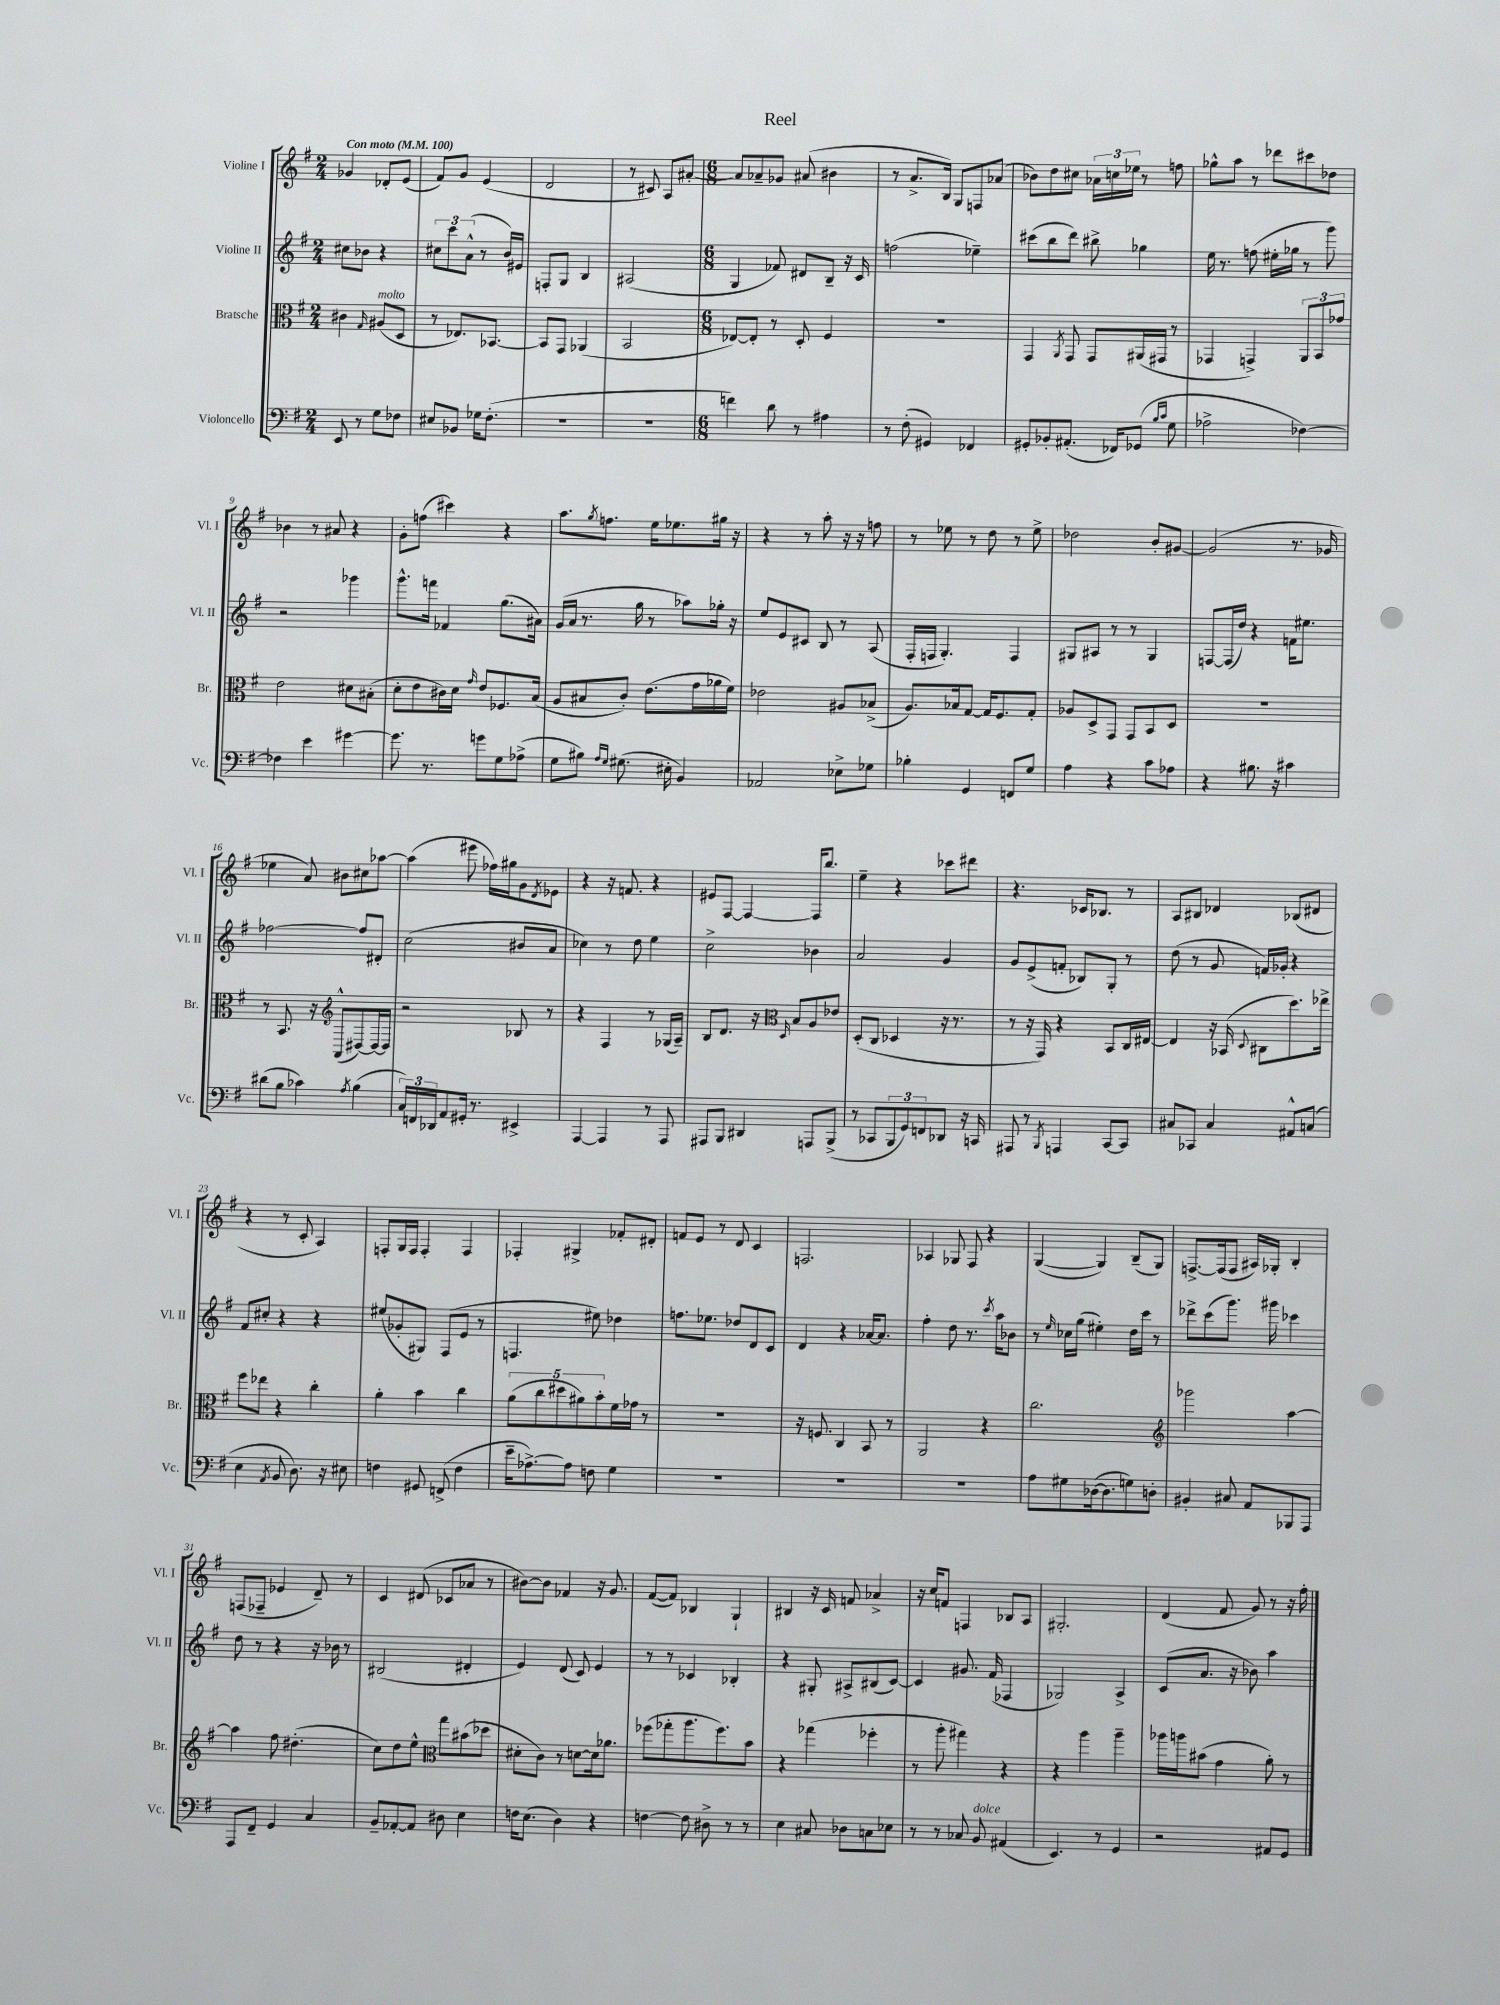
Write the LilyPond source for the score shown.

\header { title = "Reel" }
<<
\new StaffGroup <<
\new Staff = "s0" \with { instrumentName = "Violine I" shortInstrumentName = "Vl. I" } {
    \clef treble \key g \major \numericTimeSignature \time 2/4 \tempo "Con moto" 4 = 100
    ges'4 des'8-. e'8( |
    fis'8) g'8 e'4( |
    d'2 |
    r8 cis'8) a8 ais'8~-. |
    \numericTimeSignature \time 6/8 ais'8 aes'8-- ges'8 ais'8( bis'4 |
    r8 a'8.-> b16) g8 f8 aes'8( |
    bes'8) d''8 cis''8 \tuplet 3/2 { aes'16 c''16 ees''16 } r8 f''8 |
    ges''8-^ a''8 r8 des'''8 cis'''8 des''8 |
    bes'4 r8 ais'8 r4 |
    g'8-. f''8( cis'''4) r4 |
    a''8. \acciaccatura { g''8 } f''8. e''16 ees''8. gis''16 r16 |
    r4 r8 a''8-. r16 r16 f''8 |
    r8 ees''8 r8 d''8 r8 ees''8-> |
    des''2 b'8-. gis'8~ |
    gis'2( r8. ges'16 |
    ees''4 a'8) bis'8 cis''8 aes''8~ |
    aes''4( eis'''8 fes''16) gis''16 g'8 \acciaccatura { d'8 } ees'8 |
    r4 r16 f'8. r4 |
    eis'8 fis8~ fis4~ fis16 b''8. |
    e''4-- r4 ces'''8 dis'''8 |
    r4. ces'16 bes8. r8 |
    a8 bis8 des'4 bes8( dis'8 |
    r4 r8 c'8-. a4) |
    f8-. g16 f16 f4-. f4 |
    fes4-. gis4-> fes'8-. dis'8-. |
    f'8 e'8 r8 d'8 c'4 |
    f2. |
    aes4 ges8 fis8 r4 |
    g4~( g4) b8--( g8) |
    f8.~-> f16( f8 ais16) ges16-. b4-. |
    f8( fes8-- ees'4 d'8--) r8 |
    c'4 dis'8( ces'8 aes'8 r8 |
    bis'8~) bis'8 fes'4 r16 g'8. |
    fis'8~( fis'8) bes4 g4-! |
    bis4 r16 c'16 f'8 aes'4-> |
    r16 c''16 f'8 f4 bes8 a8 |
    gis2.-. |
    d'4( fis'8 g'8) r8 r16 fis''16-. \bar "|." |
}
\new Staff = "s1" \with { instrumentName = "Violine II" shortInstrumentName = "Vl. II" } {
    \clef treble \key g \major \numericTimeSignature \time 2/4
    cis''8 bes'8 r4 |
    \tuplet 3/2 { cis''8 c'''8 a'8-^( } r8 b'16) eis'16 |
    f8-. g8 b4 |
    ais2( |
    \numericTimeSignature \time 6/8 g4 fes'8) dis'8 b8-- r16 c'16 |
    f''2( ees''4--) |
    cis'''8( b''8 d'''8) bis''8-> ges''4 |
    e''16 r8. f''8( eis''16-. ges''16 r8 g'''8) |
    r2 ges'''4 |
    g'''8.-^ f'''16 fes'4 g''8.( ais'16) |
    g'16( a'16 r8. g''16 r8 aes''8) ges''16-. r16 |
    e''8 e'8 cis'8 b8 r8 a8( |
    fis16-. f16 g4.-.) f4 |
    gis8 ais8 r8 r8 gis4 |
    f8~ f16( d''16) r4 f'16 eis''8. |
    fes''2~ fes''8 dis'8-. |
    c''2( bis'8 a'8 |
    ces''4) r8 d''8 e''4 |
    c''2-> bes'4 |
    a'2 g'4 |
    g'8 e'8->( f'8-. bes8) g8-. r8 |
    d''8( r8 g'8 f'16) ges'16-. r4 |
    fis'8 cis''8-. r4 r4 |
    eis''8( ges'8-. gis8) fis8( e'8 r8 |
    f4. eis''8) des''4 |
    f''8. ees''8. des''8 d'8 c'8 |
    d'4 r4 aes'16~ aes'8. |
    fis''4-. d''8 r8. \acciaccatura { c'''8 } a''16 bes'8 |
    r8 \grace { e''16 } ces''16 g''16( eis''4-.) d''16 c'''16 r8 |
    des'''8-> c'''8( g'''8.) gis'''16 ces'''4 |
    d''8 r8 r4 r16 bes'16 r8 |
    bis2( dis'4-. |
    e'4) d'8( c'8) e'4 |
    r8 r8 ces'4 bes4-. |
    r4 gis8-. ais8-> bis8( c'8~) |
    c'4 gis'8. fis'16( fes4 |
    ges2) a4-> |
    c'8( a'8. r16 bes'8) a''4 \bar "|." |
}
\new Staff = "s2" \with { instrumentName = "Bratsche" shortInstrumentName = "Br." } {
    \clef alto \key g \major \numericTimeSignature \time 2/4
    cis'4 \grace { g16 } ais8^\markup { \italic "molto" }( d8 |
    r8 ees8.) bes,8.~ |
    bes,8 g,8 aes,4( |
    b,2 |
    \numericTimeSignature \time 6/8 ees8~) ees8-. r8 d8-. fis4 |
    R2. |
    g,4 \acciaccatura { a,8 } g,8 g,8 ais,16( gis,16 r8 |
    ges,4 g,4->) \tuplet 3/2 { a,8 b,8 ges'8 } |
    e'2 dis'8 bis8-.( |
    d'8-. e'8 cis'16) d'16 \grace { g'16 } e'8 fes8. b16( |
    a8 bis8 c'8-.) e'8.( g'16 aes'16 fis'16) |
    ees'2 ais8 bes8->( |
    a8.) bes16 g8~ g16 fis8. g8-. |
    aes8 d8-> g,8 g,8 b,8 d8 |
    R2. |
    r8 b,8. r16 a,8-^( dis8~) dis16~ dis16 |
    \clef treble r2 bes8 r8 |
    r4 fis4 r8 ges16( a16--) |
    b8 d'8. r16 \grace { c'16 } b8 a8 ees'8 |
    \clef alto d8-.( c8 des4 r16 r8. |
    r8 r16 g,16) r4 b,8 c16 eis16~ |
    eis4 r16 bes,16( \appoggiatura { d8 } cis8 d''8.) ees''16-> |
    fis''8 ees''8 r4 c''4-. |
    a'4-. b'4 c''4 |
    \tuplet 5/4 { a'8( c''8 dis''8 ais'8) b'8-. } fis'16 ges'16 r8 |
    R2. |
    r16 f8. c4 b,8 r8 |
    a,2 r4 |
    c''2. |
    \clef treble ges'''2 a''4~ |
    a''4 fis''8 dis''4.-.( |
    c''8) d''8 e''8-^ g''8 bis'8( des''8 |
    \clef alto dis'8-. c'8) r8 d'8~ d'16 aes'8. |
    fes''8( ges''8-. a''8. fes''8.) b'8 |
    r4 ges''4( fes''4-. |
    r8 a''8-. gis''4) r4 |
    r4 a''4 a''4-- |
    aes''16 a''16 bis'8( g'4 a'8-.) r8 \bar "|." |
}
\new Staff = "s3" \with { instrumentName = "Violoncello" shortInstrumentName = "Vc." } {
    \clef bass \key g \major \numericTimeSignature \time 2/4
    e,8 r8 g8 fes8 |
    eis8 bes,8 ges16 fis8.-.( |
    R2 |
    R2 |
    \numericTimeSignature \time 6/8 f'4) d'8 r8 ais4 |
    r8 fis8-.( gis,4) fes,4 |
    gis,8-. bes,8-. ais,8.-.( fes,16) ges,8( \grace { b16 c'16 } g8 |
    aes2-> fes4~) |
    fes4 e'4 gis'4~ |
    gis'8. r8. g'8 g8 aes8->( |
    g8 bis8) \grace { a16 g16 } gis8.( eis16-. b,4) |
    aes,2 ees8-> ges8 |
    bes4-. g,4 f,8 g8 |
    a4 r4 c'8 aes8 |
    r4 bis8. r16 cis'4 |
    dis'8( b8 ces'4) \acciaccatura { a8 } b4( |
    \tuplet 3/2 { c16) f,16 des,16 } a,8 gis,16-. r8. eis,4-> |
    a,,4~ a,,4 r8 a,,8 |
    ais,,8 b,,8 dis,4 a,,8 b,,8->( |
    r8 ces,8 \tuplet 3/2 { b,,8 g,8) f,8 } des,8 r16 c,16 |
    ais,,8 r8 \acciaccatura { b,,8 } a,,4 c,8~ c,8 |
    cis8 ces,8 cis4 ais,8-^ c8( |
    e4 \acciaccatura { a,8 } b,8 d8.) r16 eis8 |
    f4 gis,8 f,8->( f4 |
    e'16-- aes8.~->) aes8 f8 g4 |
    R2. |
    R2. |
    R2. |
    a8 gis8 des16~( des8. g8) d8-. |
    bis,4-. cis8 a,8 bes,,8 a,,8 |
    a,,8 fis,8-- g,4 c4 |
    b,8-- aes,8~-. aes,8 dis8 e4 |
    f16 e8.( d4) r4 |
    f4~ f8 dis8-> r8 r8 |
    e4 cis8 des8 c8 ees8 |
    r8 r8 ces8 b,8^\markup { \italic "dolce" } ais,4( |
    e,4.) r8 g,4 |
    r2 ais,8 g,8 \bar "|." |
}
>>
>>
